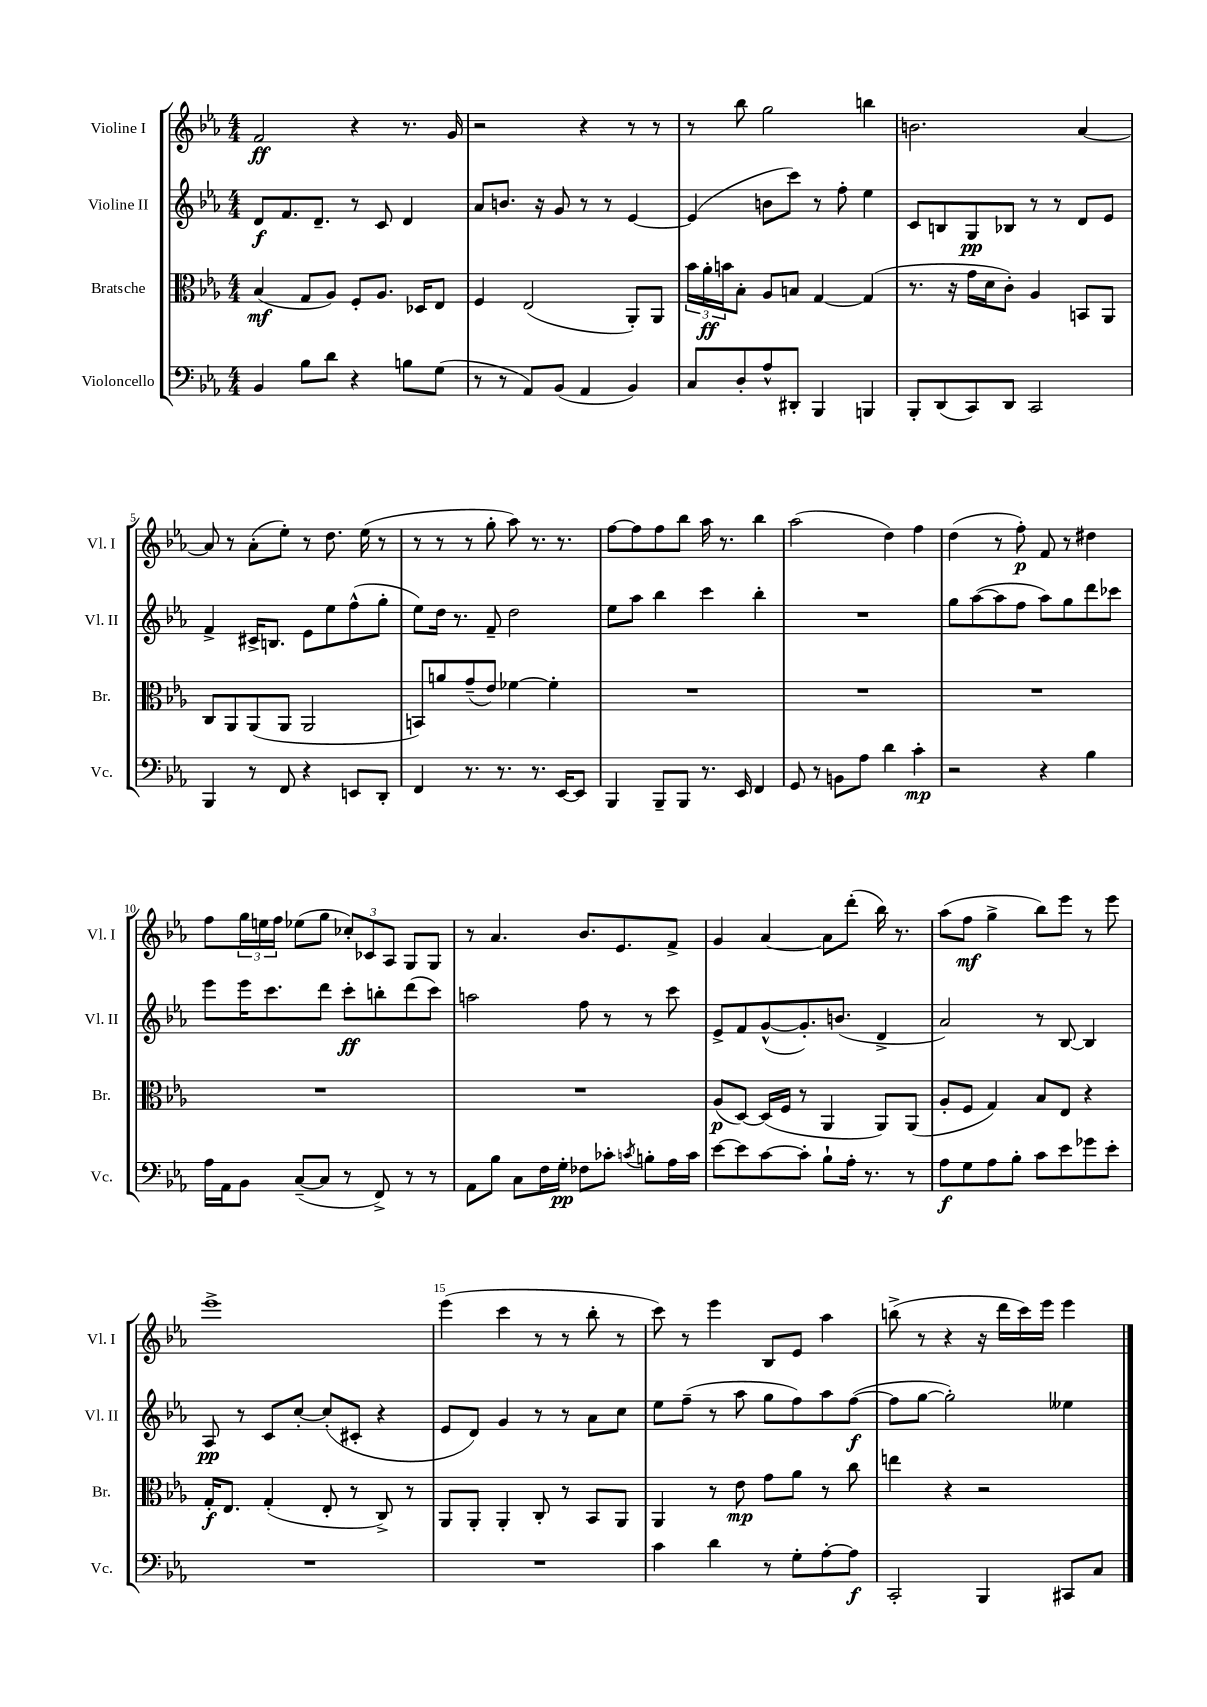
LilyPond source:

<<
\new StaffGroup <<
\new Staff = "s0" \with { instrumentName = "Violine I" shortInstrumentName = "Vl. I" } {
    \clef treble \key ees \major \numericTimeSignature \time 4/4
    f'2\ff r4 r8. g'16 |
    r2 r4 r8 r8 |
    r8 bes''8 g''2 b''4 |
    b'2. aes'4~ |
    aes'8 r8 aes'8-.( ees''8-.) r8 d''8. ees''16( r8 |
    r8 r8 r8 g''8-. aes''8) r8. r8. |
    f''8~ f''8 f''8 bes''8 aes''16 r8. bes''4 |
    aes''2( d''4) f''4 |
    d''4( r8 f''8-.\p) f'8 r8 dis''4 |
    f''8 \tuplet 3/2 { g''16 e''16 f''16 } ees''8( g''8 \tuplet 3/2 { ces''8-.) ces'8 aes8 } g8 g8 |
    r8 aes'4. bes'8. ees'8. f'8-> |
    g'4 aes'4~ aes'8 d'''8-.( bes''16) r8. |
    aes''8( f''8\mf g''4-> bes''8) ees'''8 r8 ees'''8 |
    ees'''1-> |
    ees'''4( c'''4 r8 r8 bes''8-. r8 |
    c'''8) r8 ees'''4 bes8 ees'8 aes''4 |
    b''8->( r8 r4 r16 d'''16 c'''16) ees'''16 ees'''4 \bar "|." |
}
\new Staff = "s1" \with { instrumentName = "Violine II" shortInstrumentName = "Vl. II" } {
    \clef treble \key ees \major \numericTimeSignature \time 4/4
    d'8\f f'8. d'8.-- r8 c'8 d'4 |
    aes'8 b'8. r16 g'8 r8 r8 ees'4~ |
    ees'4( b'8 c'''8) r8 f''8-. ees''4 |
    c'8 b8 g8\pp bes8 r8 r8 d'8 ees'8 |
    f'4-> cis'16-> b8. ees'8 ees''8 f''8-^( g''8-. |
    ees''8) d''16 r8. f'8-- d''2 |
    ees''8 aes''8 bes''4 c'''4 bes''4-. |
    R1 |
    g''8 aes''8~( aes''8 f''8 aes''8) g''8 d'''8 ces'''8 |
    ees'''8 ees'''16 c'''8. d'''8 c'''8-.\ff b''8-. d'''8( c'''8) |
    a''2 f''8 r8 r8 c'''8 |
    ees'8-> f'8 g'8~-^( g'8.-.) b'8.( d'4-> |
    aes'2) r8 bes8~ bes4 |
    aes8\pp r8 c'8 c''8~-. c''8-.( cis'8-. r4 |
    ees'8 d'8) g'4 r8 r8 aes'8 c''8 |
    ees''8 f''8--( r8 aes''8 g''8 f''8) aes''8 f''8~\f( |
    f''8 g''8~ g''2-.) eeses''4 \bar "|." |
}
\new Staff = "s2" \with { instrumentName = "Bratsche" shortInstrumentName = "Br." } {
    \clef alto \key ees \major \numericTimeSignature \time 4/4
    bes4\mf( g8 aes8) f8-. aes8. des16 ees8 |
    f4 ees2( aes,8-.) aes,8 |
    \tuplet 3/2 { bes'16 aes'16-.\ff b'16 } bes8-. aes8 b8 g4~ g4( |
    r8. r16 g'16 d'16 c'8-.) aes4 b,8 aes,8 |
    c8 aes,8 aes,8( aes,8 aes,2 |
    b,8) a'8 g'8--( ees'8) fes'4~ fes'4-. |
    R1 |
    R1 |
    R1 |
    R1 |
    R1 |
    aes8\p( d8~) d16( f16 r8 aes,4 aes,8) aes,8( |
    aes8-. f8 g4) bes8 ees8 r4 |
    g16-.\f ees8. g4-.( ees8-. r8 c8->) r8 |
    aes,8 aes,8-. aes,4-. c8-. r8 bes,8 aes,8 |
    aes,4 r8 ees'8\mp g'8 aes'8 r8 c''8 |
    e''4 r4 r2 \bar "|." |
}
\new Staff = "s3" \with { instrumentName = "Violoncello" shortInstrumentName = "Vc." } {
    \clef bass \key ees \major \numericTimeSignature \time 4/4
    bes,4 bes8 d'8 r4 b8 g8( |
    r8 r8 aes,8) bes,8( aes,4 bes,4) |
    c8 d8-. aes8-^ dis,8-. bes,,4 b,,4 |
    bes,,8-. d,8( c,8) d,8 c,2 |
    bes,,4 r8 f,8 r4 e,8 d,8-. |
    f,4 r8. r8. r8. ees,16~ ees,8 |
    bes,,4 bes,,8-- bes,,8 r8. ees,16 f,4 |
    g,8 r8 b,8 aes8 d'4 c'4-.\mp |
    r2 r4 bes4 |
    aes16 aes,16 bes,8 c8~--( c8 r8 f,8->) r8 r8 |
    aes,8 bes8 c8 f16 g16-.\pp fes8 ces'8-. \acciaccatura { c'8 } b8-. aes16 c'16 |
    ees'8~ ees'8 c'8~ c'8-. bes8-! aes16-. r8. r8 |
    aes8\f g8 aes8 bes8-. c'8 ees'8 ges'8 ees'8-. |
    R1 |
    R1 |
    c'4 d'4 r8 g8-. aes8~-. aes8\f |
    c,2-. bes,,4 cis,8 c8 \bar "|." |
}
>>
>>
\layout { \context { \Score \override BarNumber.break-visibility = ##(#f #t #t) barNumberVisibility = #(every-nth-bar-number-visible 5) } }
